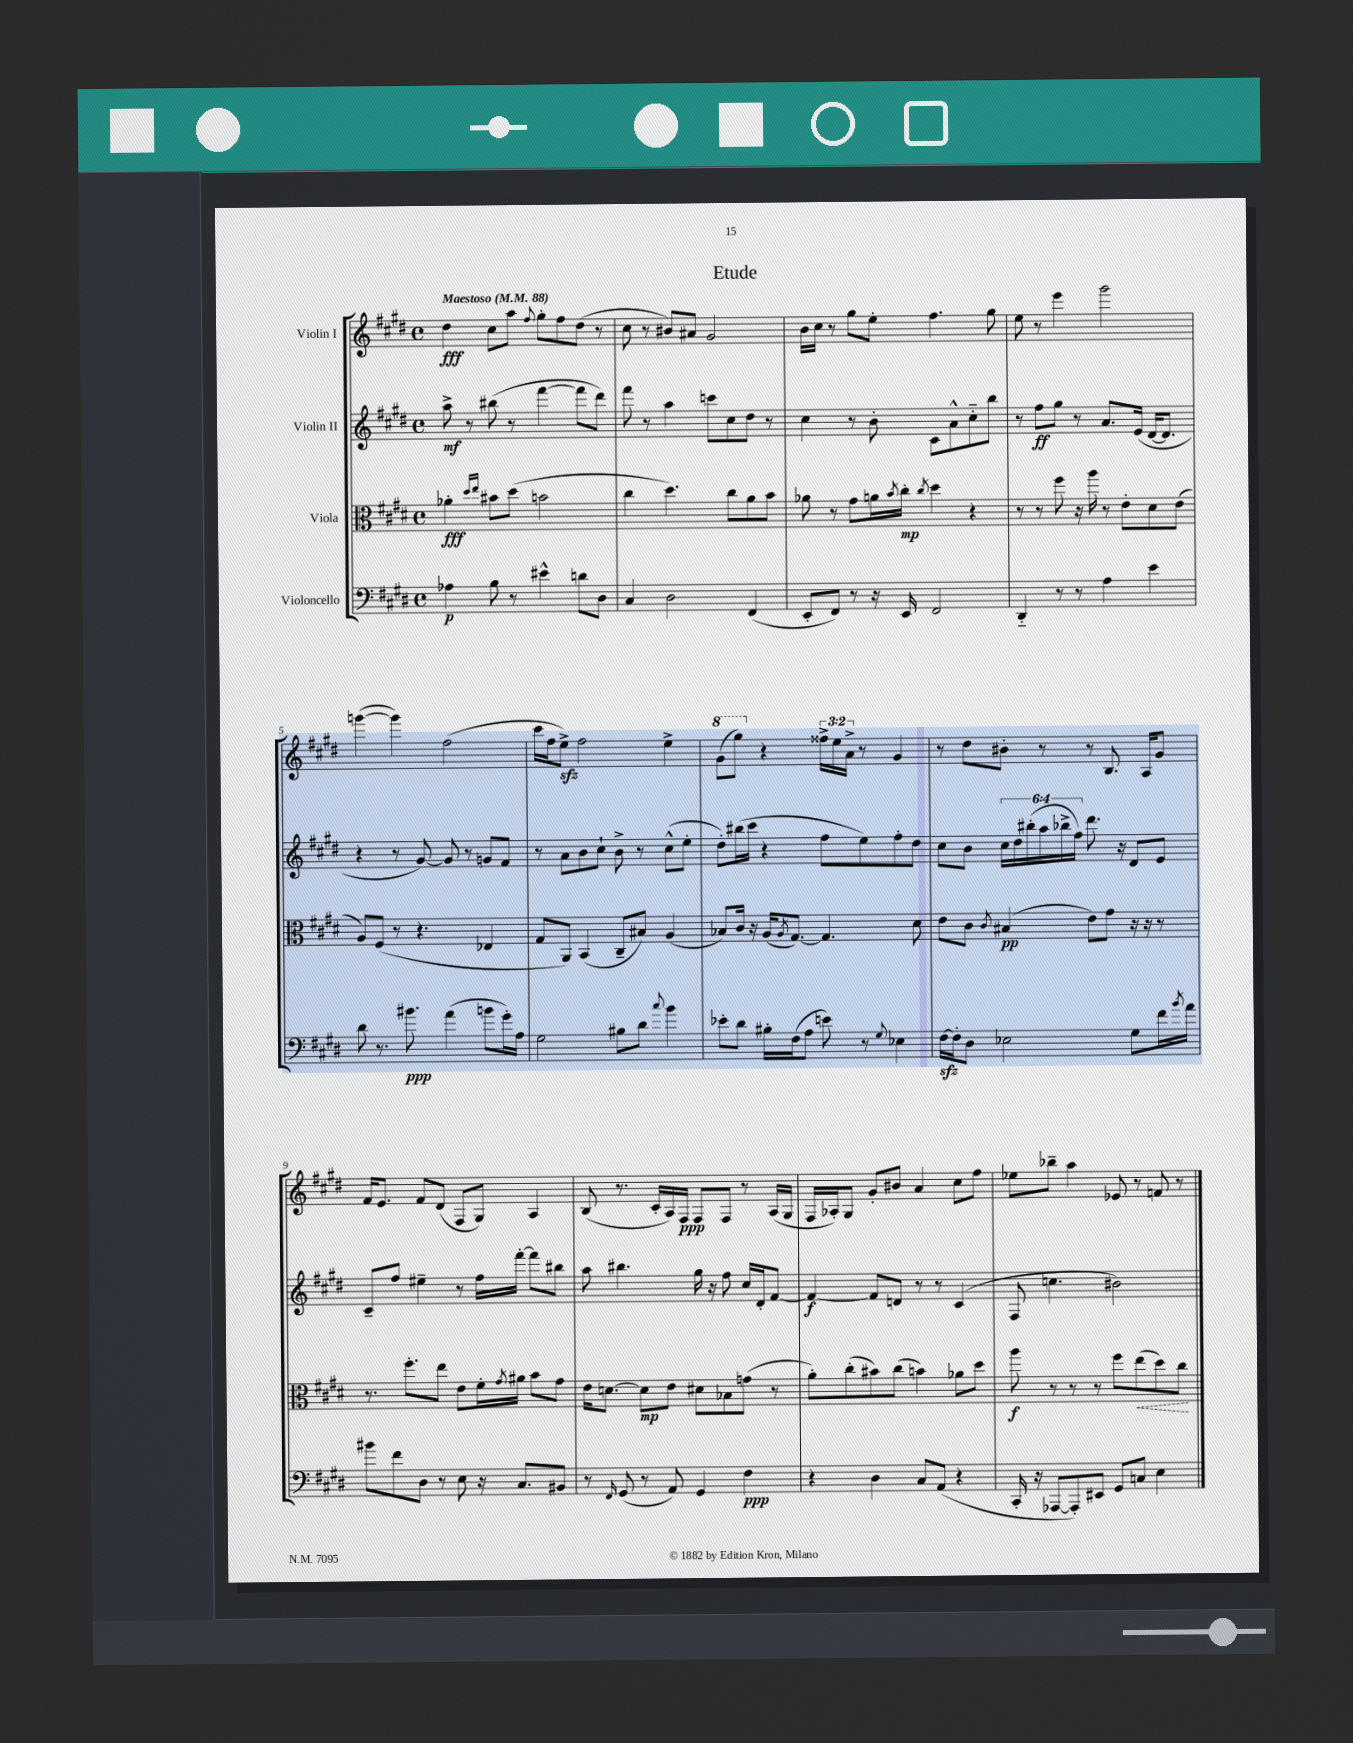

**kern	**kern	**kern	**kern
*staff4	*staff3	*staff2	*staff1
*clefF4	*clefC3	*clefG2	*clefG2
*k[f#c#g#d#]	*k[f#c#g#d#]	*k[f#c#g#d#]	*k[f#c#g#d#]
*M4/4	*M4/4	*M4/4	*M4/4
*met(c)	*met(c)	*met(c)	*met(c)
*MM88	*MM88	*MM88	*MM88
4A-	4a-'	8aa^	4dd#
.	.	8r	.
.	16qqdd#	.	.
.	16qqee	.	.
8B	8b#	(8bb#	8cc#
8r	(8dd#	8r	8aa
.	.	.	8qqff#
4e#^^	2b	[4fff#	8gg#'
.	.	.	8ff#
8d	.	8fff#]	(8dd#
8D#	.	8ddd#)	8r
=	=	=	=
4C#	4cc#	8fff#	8cc#
.	.	8r	8r
2D#	4.dd#)	4aa	8b#)
.	.	.	8a#
.	.	8ccc	2g#
.	8cc#	8cc#	.
(4FF#	8a	8dd#	.
.	8b	8r	.
=	=	=	=
8EE'	8a-	4cc#	16b
.	.	.	16cc#
8FF#)	8r	.	8r
8r	8g#	8r	8gg#
16r	16a	8b'	8ee'
.	8qb	.	.
16EE	16cc#'	.	.
.	8qcc#	.	.
2FF#	4dd#	8c#	4.ff#
.	.	8a^^	.
.	4r	8cc#'~	.
.	.	8bb	8gg#
=	=	=	=
4DD#'~	8r	8r	8ee
.	8r	8ff#	8r
8r	8ff#	8gg#	4eee
8r	16r	8r	.
.	16aa	.	.
4A	8r	8.a	2ggg#
.	8e'	.	.
.	.	(16e	.
4e	8d#	[16d#	.
.	.	8.d#]	.
.	(8e	.	.
=	=	=	=
8d#	8A)	4r	([4ggg
8.r	(8F#	.	.
.	8r	8r	4ggg])
8.b#	.	.	.
.	4.r	[8g#)	.
(4a	.	8g#]	(2ff#
.	.	8r	.
8b	4E-	8g	.
16g#')	.	8f#	.
16A	.	.	.
=	=	=	=
2G#	8G#	8r	16ccc#
.	.	.	16ff#
.	8AA)	8a	8ee^)
.	(4BB	8b	2ff#
.	.	8cc#`	.
8B#	8C#~	8b^	.
8d#	8B#)	8r	.
8qqcc#	.	.	.
4b	(4A	(8cc#^^	4ee^
.	.	8ee'	.
=	=	=	=
8e-'	8B-)	8dd#')	(8gg#
8d#	16c#	(16bb#	8ggg#)
.	16r	16ccc#	.
16B#'	(16A	4r	4r
.	8qA	.	.
(16F#	[8.G#)	.	.
8A	.	.	.
8e)	4.G#]	8ff#	24ff##^
.	.	.	24ee
.	.	.	24a^
8r	.	8ee)	8r
8qqG#	.	.	.
4E-	.	8ff#'	4g#
.	8d#	8dd#	.
=	=	=	=
[16F#	8e	8cc#	8r
16F#']	.	.	.
8D#	8c#	8b	8dd#
.	8qc#	.	.
2E-	(4B#	24cc#	8b#'
.	.	24dd#	.
.	.	(24bb#'	.
.	.	24aa	8r
.	.	24bb-^	.
.	.	24ff#)	.
.	8e)	8.ddd#	8r
.	8g#	.	8.B
.	.	16r	.
8G#	16r	8d#	.
.	16r	.	16A
16f#	8r	8e	8g#
8qb	.	.	.
16a	.	.	.
=	=	=	=
8b#	8.r	8c#~	16f#
.	.	.	8.e
8f#	.	8ff#	.
.	8.ff#'	.	.
8D#	.	4ee#~	8f#
8r	8ee	.	(8d#
8E	8e	8r	8F#
16r	16f#'	16ff#	8G#)
.	8qg#	.	.
8.C#	16a#	[16fff#'	.
.	8b	8fff#]	4A
8BB#	8g#	8bb#	.
=	=	=	=
8r	16e	8aa	(8B
.	[8.d	.	.
16qqFF#	.	.	.
(8GG#	.	4.bb#	8.r
8r	8d]	.	.
.	.	.	16c#'
8AA)	8e	.	16A)
.	.	.	16F#
4GG#	8d#	16gg#	8F#
.	.	16r	.
.	8B-	8ff#	8F#
4F#	(8g	16cc#	8r
.	.	16d#'	.
.	8r	[8f#	(16A
.	.	.	16G#
=	=	=	=
4r	8a')	4f#_	16F#
.	.	.	16A-')
.	(8cc#'	.	8G#
4D#	8b#)	8f#]	8g#'
.	(8cc#	8d	8b#
8C#	4b)	8r	4a
(8AA	.	8r	.
4r	8a-	(4c#	8cc#
.	8dd#	.	8ff#
=	=	=	=
16CC#'	8aa	8F#	8ee-
16r	.	.	.
[8AAA-	8r	4.cc	8bb-~
8AAA-'])	8r	.	4aa
8EE#	8r	.	.
8GG#	8ff#	2b#)	8e-
8C	(8ee	.	8r
4E	8dd#)	.	8f
.	8cc#	.	8r
==	==	==	==
*-	*-	*-	*-
